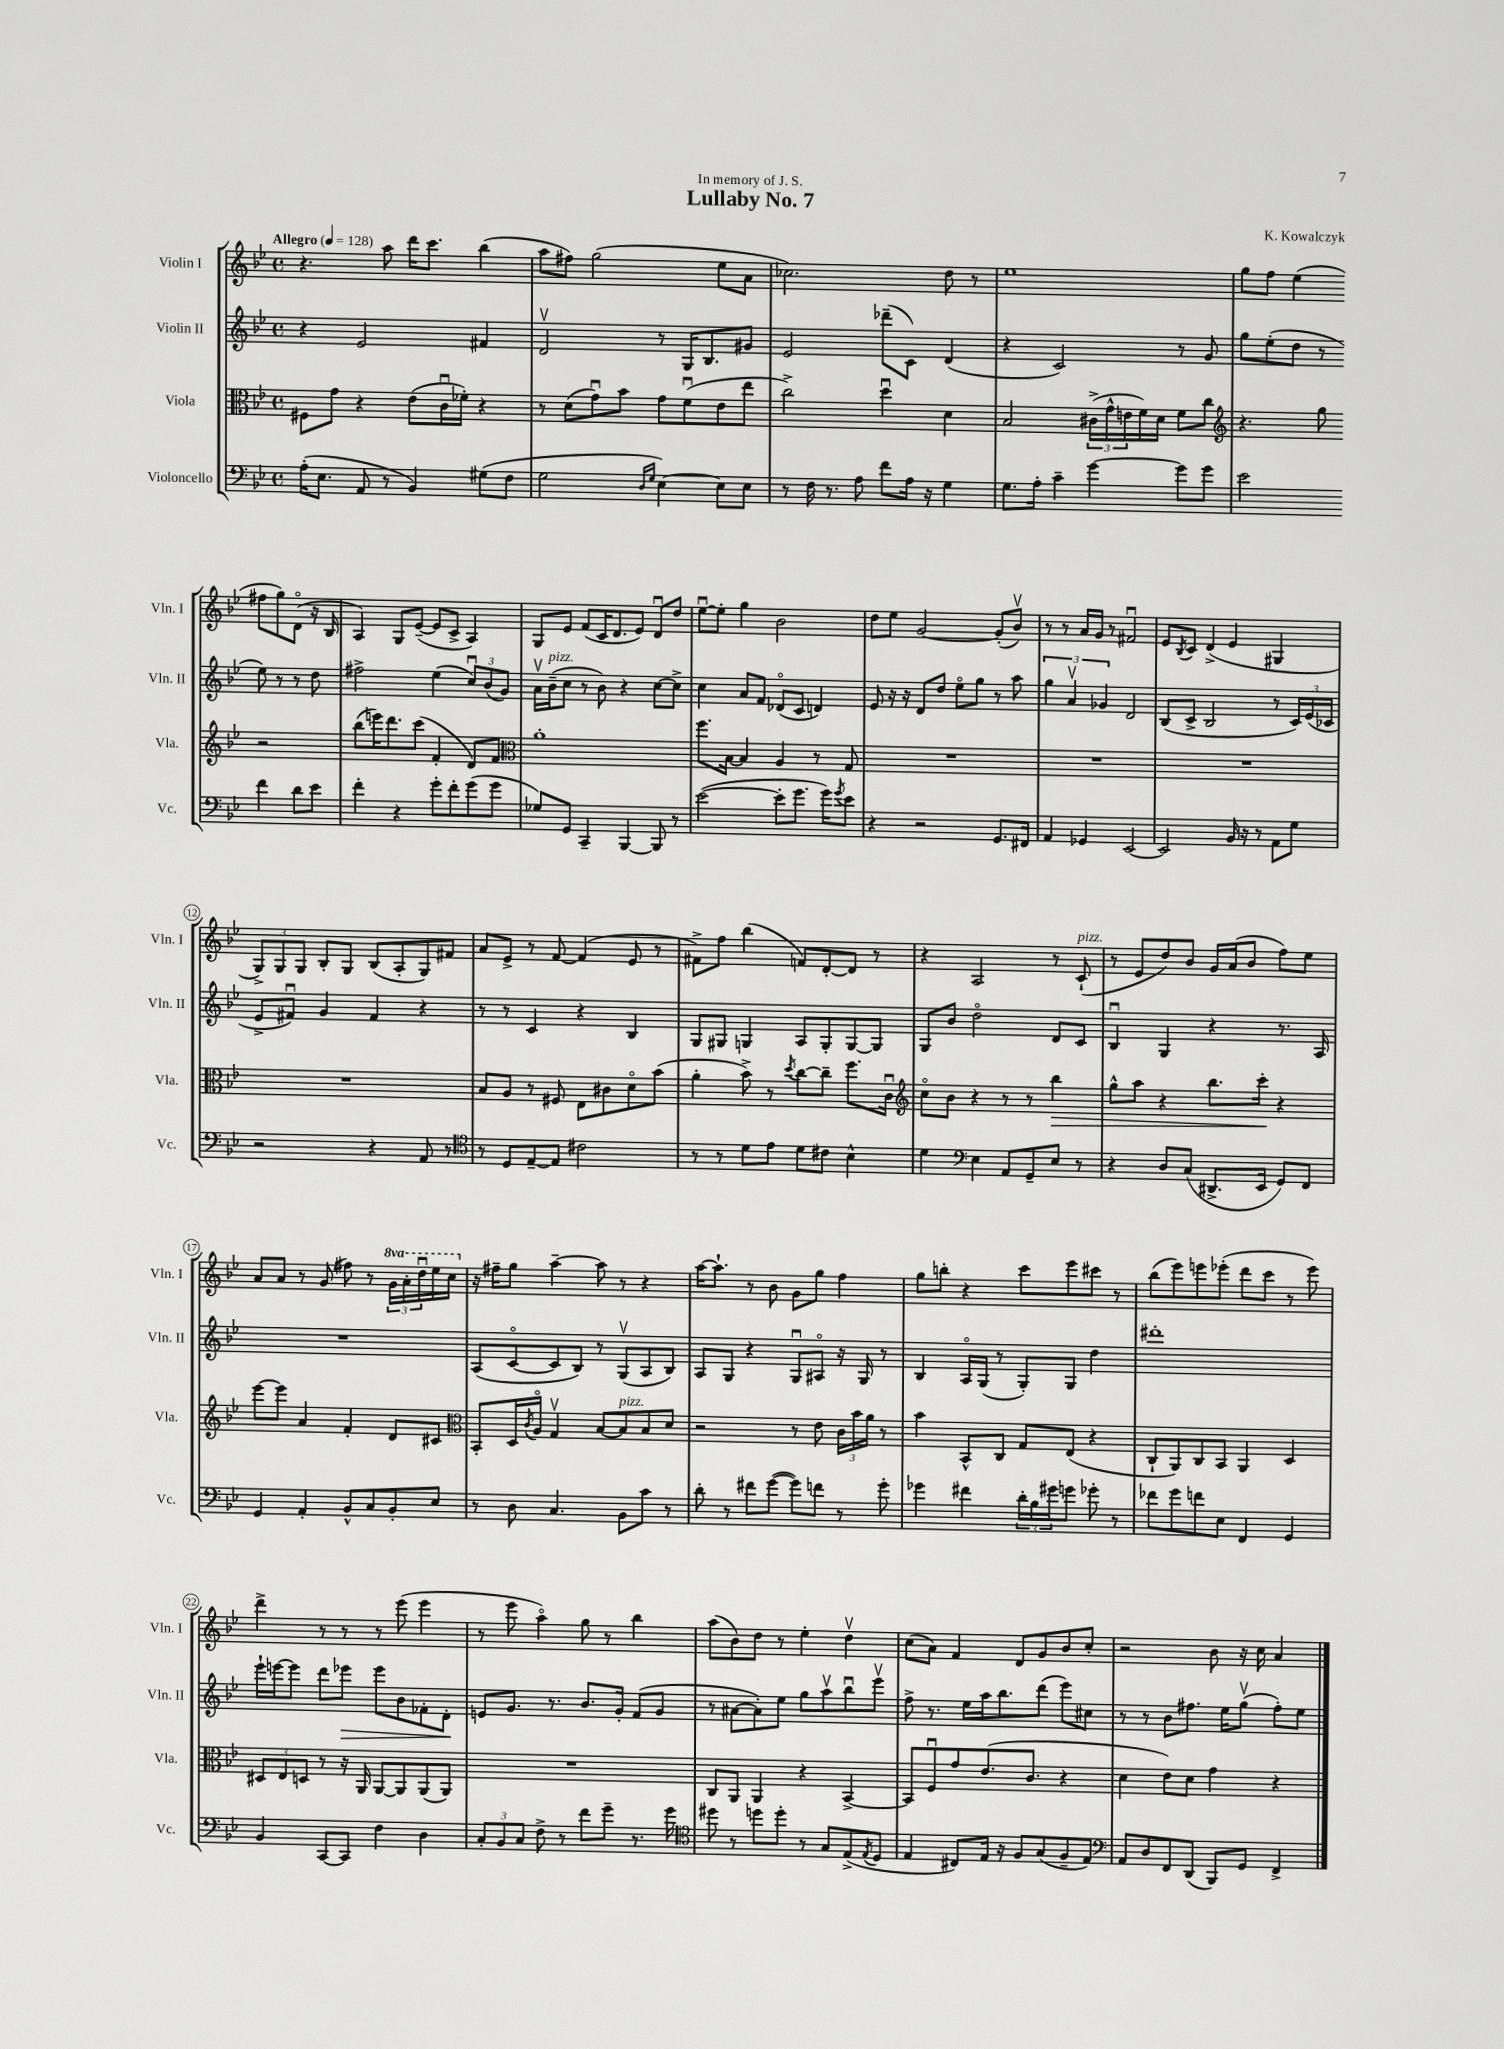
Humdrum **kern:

**kern	**kern	**kern	**kern
*staff4	*staff3	*staff2	*staff1
*clefF4	*clefC3	*clefG2	*clefG2
*k[b-e-]	*k[b-e-]	*k[b-e-]	*k[b-e-]
*M4/4	*M4/4	*M4/4	*M4/4
*met(c)	*met(c)	*met(c)	*met(c)
*MM128	*MM128	*MM128	*MM128
(16A'	8F#	4r	4.r
8.E-	.	.	.
.	8g	.	.
8AA	4r	2e-	.
8r	.	.	8aa
4BB-)	(8e-	.	16ddd
.	.	.	8.ccc
.	16cu	.	.
.	16f-')	.	.
(8G#	4r	4f#	(4bb-
8F	.	.	.
=	=	=	=
2G	8r	2dv	8aa
.	(8d	.	8ff#)
.	8gu)	.	(2gg
.	8b-	.	.
16qqD	.	.	.
16qqG	.	.	.
[4E-)	8g	8r	.
.	(8fu	16G	.
.	.	8.B-	.
8E-]	8e-	.	8ee-
8E-	8ee-	8g#	8a
=	=	=	=
8r	2cc^)	2e-	2.cc-)
16F	.	.	.
8.r	.	.	.
8A	.	.	.
8f	4ddu	(8ddd-~	.
16A	.	8c)	.
16r	.	.	.
4G	4d	(4d	8dd
.	.	.	8r
=	=	=	=
8.G	2B-	4r	1ee-
16A'	.	.	.
4c~	.	2c)	.
[4g	(24c#^	.	.
.	24g^^	.	.
.	24e	.	.
.	16f)	.	.
.	16d	.	.
8g]	8f	8r	.
8g	8cc	8g	.
=	=	=	=
*	*clefG2	*	*
2e-	4.r	8gg	8gg
.	.	(8ee-'	8ff
.	.	8dd	(4ee-
.	8gg	8r	.
4f	2r	8ee-)	8ff#
.	.	8r	8gg)
8d	.	8r	(8do
8e-	.	8dd	16r
.	.	.	16B-
=	=	=	=
4f'	(8bb-	2ff#^	4A)
.	16eee)	.	.
.	8.ddd	.	.
4r	.	.	8G
.	(8ccc	.	([8e-~
8g'	4f'	(4ee-	8e-]
8f'	.	.	8c^
(8g	8d)	12ccu)	4A)
.	.	(12b-	.
8g	8f	.	.
.	.	12g)	.
=	=	=	=
*	*clefC3	*	*
8G-)	1a'	16av	8G
.	.	(16b-~	.
8GG	.	8cc	8e-
4CC~	.	8r	(8f
.	.	8b-)	16c
.	.	.	8.d
[4BBB-	.	4r	.
.	.	.	8e-)
8BBB-]	.	[8cc	8du
8r	.	8cc^]	8dd
=	=	=	=
([2e-	8.ff	4cc	[8ee-u
.	.	.	8ee-']
.	[16B-	.	.
.	4B-]	8a	4gg
.	.	8f	.
8e-']	4A	(8d-o	2b-
8.g	.	8c	.
.	8r	4d)	.
16g)	.	.	.
8qg	.	.	.
8e-	8G	.	.
=	=	=	=
4r	1r	8e-	8dd
.	.	16r	8ee-
.	.	16r	.
2r	.	8d	[2g
.	.	8dd	.
.	.	8ee-o	.
.	.	8gg	.
8.GG	.	8r	(8g']
.	.	8aa	8b-v)
16FF#	.	.	.
=	=	=	=
4AA	1r	6gg	8r
.	.	.	8r
.	.	6av	.
4GG-	.	.	16a
.	.	.	16g
.	.	6g-	.
.	.	.	8r
[2EE-	.	2d	2f#u
=	=	=	=
2EE-]	1r	(8B-	8e-
.	.	.	8qB-
.	.	8c^	8c
.	.	2B-	(4d^
16BB-	.	.	4e-
16r	.	.	.
8r	.	.	.
8AA	.	8r	4G#
8G	.	24c)	.
.	.	(24e-	.
.	.	24c-	.
=	=	=	=
2r	1r	8e-^	12G^)
.	.	.	12G
.	.	8f#u)	.
.	.	.	12G
.	.	4g	8B-'
.	.	.	8G
4r	.	4f#	(8B-
.	.	.	8A'
8AA	.	4r	8G)
8r	.	.	8f#
=	=	=	=
*clefC4	*	*	*
8r	8B-	8r	8a
8D	8A	8r	8e-^
[8E-~	8r	4c	8r
8E-]	8F#	.	[8f
2c#	8E-	4r	(4f]
.	8c#	.	.
.	8do	4B-	8e-
.	(8b-	.	8r
=	=	=	=
8r	4a'	8G	8f#^)
8r	.	8G#	8ff
8d	8b-^)	4G	(4bb-
8e-	8r	.	.
.	8qdd	.	.
8d	[8cc	8A	8f)
8c#	8cc~]	8G'	[8d'
4B-^^	8.ff	[8G	8d]
.	.	8G]	8r
.	16cu	.	.
=	=	=	=
*	*clefG2	*	*
4d	8cco	8G	4r
.	8b-	8b-	.
*clefF4	*	*	*
4E-	4r	2ddo	2A
8AA	8r	.	.
8GG~	8r	.	.
8E-	4bb-	8d	8r
8r	.	8c	(8c`
=	=	=	=
4r	8gg^^	4B-u	8r
.	8aa	.	8e-
8D	4r	4G	8dd)
(8C	.	.	8b-
8.DD#^	8.bb-	4r	16g
.	.	.	(16a
.	.	.	8b-
16EE-	16ccc'	.	.
8GG)	4r	8.r	8ff)
8FF	.	.	8ee-
.	.	16A	.
=	=	=	=
4GG	[8eee-	1r	8a
.	8eee-]	.	8a
4AA'	4a	.	8r
.	.	.	(8g
8BB-^^	4f'	.	8ff#)
8C	.	.	8r
8BB-'	8d	.	24gg
.	.	.	24aa'
.	.	.	24dddu
8E-	8c#	.	16eee-
.	.	.	16ccc
=	=	=	=
*	*clefC3	*	*
8r	8BB-'	(8A	16r
.	.	.	16ff#~
8D	16D	[8co	8gg
.	8qc	.	.
.	16Ao	.	.
4.C	4Gv	8c]	[4aa~
.	.	8B-)	.
.	[8B-	8r	8aa]
8BB-	8B-]	(8Gv	8r
8c	8B-	8A	4r
8r	8d	8B-)	.
=	=	=	=
8d'	2r	8A	[16aa
.	.	.	8.aa`]
8r	.	8G	.
8f#	.	4r	8r
([8g	.	.	8b-
8g])	8r	8Gu	8g
8f	8e-	8A#o	8gg
8r	24c	16r	4ff
.	24b-	.	.
.	.	16G	.
.	24a	.	.
8g'	8r	8r	.
=	=	=	=
4g-	4b-	4B-	8gg
.	.	.	8bb'
4f#	8BB-^^	16Ao	4r
.	.	(16G	.
.	8C	8r	.
24d'	8G	8G')	8ccc
24B-	.	.	.
24g#	.	.	.
8g	(8E-	8G	8eee-
8g-'	4r	4dd	8ccc#
8r	.	.	8r
=	=	=	=
8f-	8C`	1ddd#'	(8bb-
8g	8AA)	.	8eee-)
8f	8C	.	8eee
8E-	8BB-	.	(8eee-'
4FF	4AA	.	8ddd
.	.	.	8ccc
4GG	4D	.	8r
.	.	.	8eee-)
=	=	=	=
4BB-	12D#	16eee-`	4ddd^
.	.	[16eee	.
.	12E-	.	.
.	.	8eee]	.
.	12D	.	.
[8CC	8r	8ddd	8r
8CC]	16r	8eee-	8r
.	16AA	.	.
4F	[8AA	8eee-	8r
.	8AA]	8b-	(8eee-
4D	(8AA	8f-'	4eee-
.	8AA)	8d'	.
=	=	=	=
12C'	1r	8e	8r
12BB-	.	.	.
.	.	8.g	8eee-
12C	.	.	.
8F^	.	.	4aao)
.	.	8.r	.
8r	.	.	.
8f	.	8.b-	8gg
8g~	.	.	8r
.	.	16g'	.
8.r	.	(8f	4bb-
.	.	8g	.
16g	.	.	.
=	=	=	=
*clefC4	*	*	*
8dd#	8C	8r	(8aa
8r	8AA	[8a#	8b-)
8dd	4AA	8a#'])	8dd
8dd'	.	8ee-	8r
8r	4r	8gg	4ee-'
8G	.	8aav	.
(8E-^	[4BB-^	8bb-u	4ddv
8qE-	.	.	.
8D	.	8eee-v	.
=	=	=	=
4E-	8BB-]	8ff^	(8cc
.	8Fu	8.r	8a)
8C#)	8g	.	4f
.	.	16ee-	.
16E-	(8.e-	16aa	.
16r	.	8.bb-	.
8F	.	.	8d
.	8.c	.	.
(8G	.	(8ddd	8g
8F~	4r	8eee-)	8b-
8E-)	.	8cc#	8cc'
=	=	=	=
*clefF4	*	*	*
8AA	4d	8r	2r
8D	.	8r	.
8FF	8e-)	8b-	.
(8DD	8d	8.ff#	.
8BBB-)	4g	.	8b-
.	.	16ee-	.
8GG	.	(8ggv	16r
.	.	.	16cc
4FF^	4r	8ff#')	4a
.	.	8ee-	.
==	==	==	==
*-	*-	*-	*-
